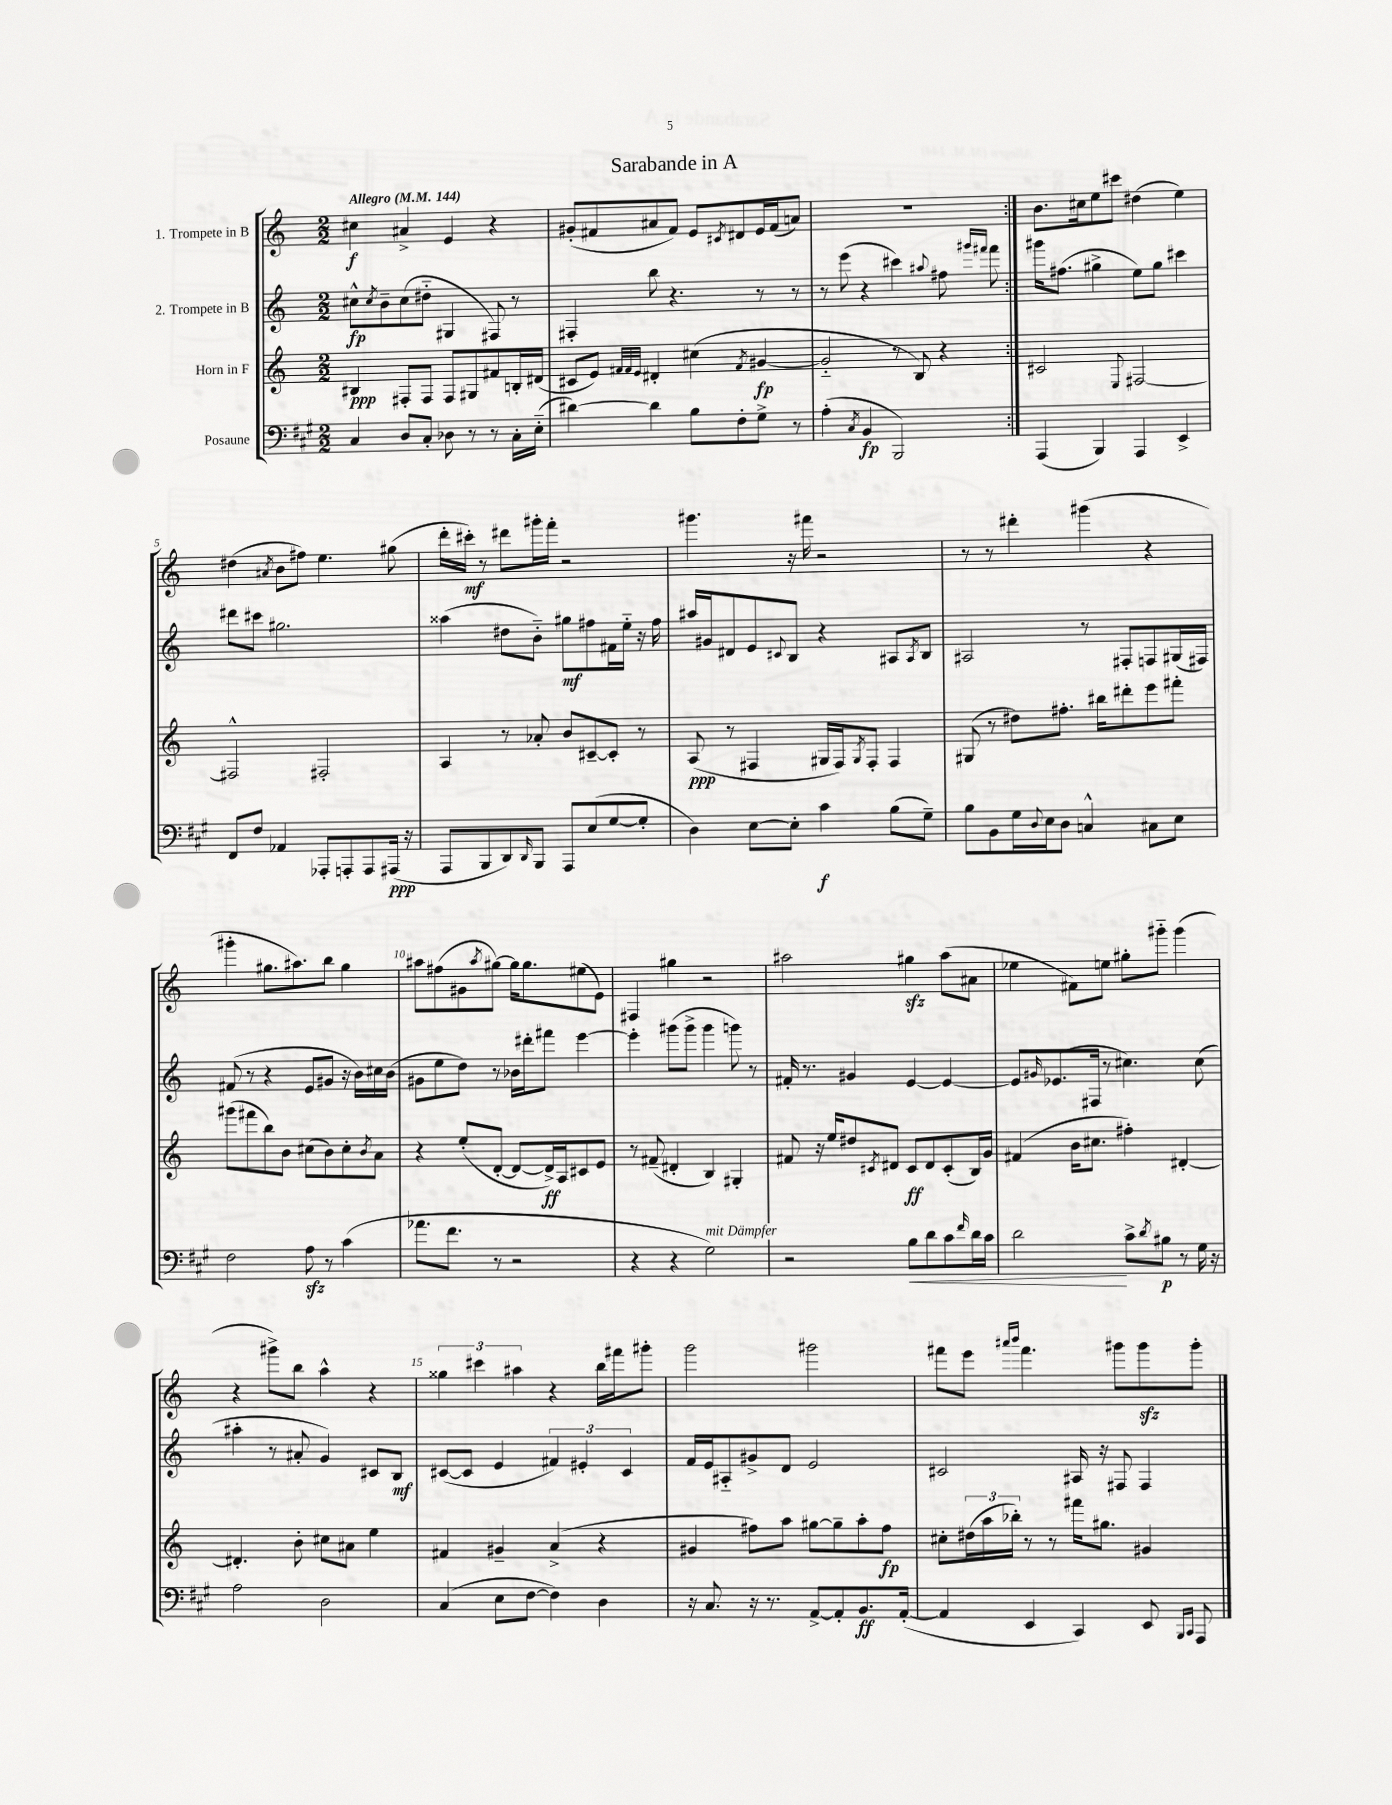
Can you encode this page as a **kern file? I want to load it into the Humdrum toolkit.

**kern	**kern	**kern	**kern
*staff4	*staff3	*staff2	*staff1
*clefF4	*clefG2	*clefG2	*clefG2
*k[f#c#g#]	*k[]	*k[]	*k[]
*M2/2	*M2/2	*M2/2	*M2/2
*MM144	*MM144	*MM144	*MM144
4C#	4B#	8cc#^^	4cc#
.	.	8qcc#	.
.	.	8b~	.
8D	8F#'	(8cc#	4a#^
8C#'	8F#	8dd#'~	.
8D-	8F#	4G#	4e
8r	8G#	.	.
8r	8f#	8F#)	4r
16C#'	16B'	8r	.
(16E'~	(16d#	.	.
=	=	=	=
[4d#)	8c#	4F#'	(8g#'
.	8e)	.	8f#
.	32qqf#	.	.
.	32qqf#	.	.
.	32qqe	.	.
4d#]	4d#'	8bb	8a#
.	.	4.r	8f#)
8B	(4cc#	.	8e
.	.	.	8qc#
8F#'	.	.	8d#
.	8qf#	.	.
8G#^	[4g#	8r	16e
.	.	.	(16f#
8r	.	8r	8a)
=	=	=	=
(4A'	2g#'~]	8r	1r
.	.	(8eee	.
8qC#	.	.	.
4BB	.	4r	.
2BBB)	8r	4ccc#)	.
.	8B)	.	.
.	.	8qqaa#	.
.	4r	8ff#	.
.	.	16qqggg#	.
.	.	16qqfff#	.
.	.	8fff#	.
=:|!	=:|!	=:|!	=:|!
(4AAA	2c#	16ggg#	8.b
.	.	(8.ff#	.
.	.	.	16cc#
4BBB)	.	4gg#^	8ee
.	.	.	8ccc#
.	8qqE	.	.
4AAA	[2F#	8ee)	(4dd#
.	.	8gg#	.
4EE^	.	4ccc#	4ee)
=	=	=	=
8FF#	2F#^^]	8ddd#	(4dd#
8F#	.	8ccc#	.
.	.	.	8qa#
4AA-	.	2.gg#	8b
.	.	.	8ff#)
8AAA-'	2F#'	.	4.ee
8AAA'	.	.	.
8AAA	.	.	.
(16AAA#	.	.	(8gg#
16r	.	.	.
=	=	=	=
8AAA	4A	(4aa##	16ddd'
.	.	.	16ccc#')
8BBB	.	.	8r
8DD)	8r	8dd#	8ddd#
16qqDD	.	.	.
8BBB	8a-'	8b'~)	16ggg#'
.	.	.	16fff'
8AAA	8b	8gg#	2r
(8E	[8c#~	8ff#	.
[8G#	8c#']	16f#	.
.	.	16ee'~	.
8G#']	8r	16r	.
.	.	16ff#	.
=	=	=	=
4D)	(8A	16aa#	4.ggg#
.	.	16g#	.
.	8r	8d#	.
[8E	4F#	8e	.
.	.	8qqc#	.
8E']	.	8B	16r
.	.	.	16fff#
4c#	16G#	4r	2r
.	16F#)	.	.
.	8qG#	.	.
.	8F#'	.	.
(8B	4F#	8A#	.
.	.	8qA#	.
8G#~)	.	8B	.
=	=	=	=
8B	(8G#	2A#	8r
8BB	8r	.	8r
16G#	8dd#)	.	4ddd#'
8qqD	.	.	.
16E	.	.	.
8D	8.ff#'	.	.
4C^^	.	8r	(4ggg#
.	16bb#	.	.
.	8ddd#'	8F#'	.
8C#	8eee	8F	4r
8E	8fff#'	(16G#	.
.	.	16F#)	.
=	=	=	=
2F#	(8ggg#	(8f#	4ggg#'
.	8fff#	8r	.
.	8bb)	4r	8.gg#
.	8b	.	.
.	.	.	8.aa#)
8A	(8cc#	8e	.
8r	8b)	8g#	8bb
(4c#	8cc#'	16r	4gg#
.	.	16b)	.
.	8qb	.	.
.	8a	16cc#	.
.	.	(16b	.
=	=	=	=
8.a-	4r	8g#	8aa#
.	.	8ee	(8ff#
8.f#	.	.	.
.	(8ee'	8dd)	8g#
.	.	.	8qaa#
8r	[8d'	8r	[8gg#)
2r	8d_	16b-	16gg#]
.	.	16ddd#'	8.gg#
.	16d^])	8fff#	.
.	16A	.	.
.	8c#	[4eee	(8ee#
.	8e	.	8e)
=	=	=	=
4r	8r	4eee']	4F#
.	(8f#~	.	.
4r	4d#'	(8ggg#	4gg#
.	.	8ggg#^	.
2G#)	4B)	4ggg#	2r
.	4G#'	8ggg)	.
.	.	8r	.
=	=	=	=
2r	8f#	16f#'	2aa#
.	.	8.r	.
.	16r	.	.
.	16ee	.	.
.	8dd#	4g#	.
.	8qc#	.	.
.	8d#	.	.
8B	8c#	[4e	4gg#
8d	8d#	.	.
8c#	(8c#'	4e_	(8aa#
16qqf#	.	.	.
16d	16B)	.	8a#
16c#	16g	.	.
=	=	=	=
2d	(4f#	8e]	4ee-
.	.	16qqg#	.
.	.	(8.e-	.
.	16b	.	8f#)
.	8.cc#	16F#	.
.	.	8r	8ee
8c#^	4ff#')	4.cc#)	8gg#'
8qd	.	.	.
8B#	.	.	8ggg#'~
8r	[4d#'	.	(4ggg#
16G#	.	(8cc#	.
16r	.	.	.
=	=	=	=
2A	4.d#']	4aa#'	4r
.	.	8r	8ggg#^)
.	8b'	8a#'	8bb
2D	8cc#	4g)	4aa^^
.	8a#	.	.
.	4ee	8c#	4r
.	.	8B	.
=	=	=	=
(4C#	4f#	([8c#	6gg##
.	.	8c#]	.
.	.	.	6ccc#
8E	4g#~	4e	.
.	.	.	6aa#
[8F#	.	.	.
4F#])	(4a^	6f#)	4r
.	.	6e#'	.
4D	4r	.	16bb
.	.	.	16fff#
.	.	6c#	.
.	.	.	8ggg#'
=	=	=	=
16r	4g#	16f	2ggg
8.C#	.	16e	.
.	.	8A#'~	.
16r	8ff#)	8g#^	.
8.r	.	.	.
.	8aa	8d	.
[8AA^	[8gg#	2e	2ggg#
8AA']	8gg#~]	.	.
8.BB	8aa'	.	.
.	8ff#	.	.
([16AA'	.	.	.
=	=	=	=
4AA]	8cc#'	2c#	8fff#
.	(24dd#	.	8eee
.	24aa	.	.
.	24bb-')	.	.
.	.	.	16qqaaa#
.	.	.	16qqbbb
4EE	8r	.	4.fff#
.	8r	.	.
4CC#)	16fff#	16A#	.
.	8.gg#	16r	.
.	.	8F#	8ggg#
8EE	4g#	4F#	8ggg#
16qqBBB	.	.	.
16qqCC#	.	.	.
8AAA	.	.	8ggg#'
==	==	==	==
*-	*-	*-	*-
